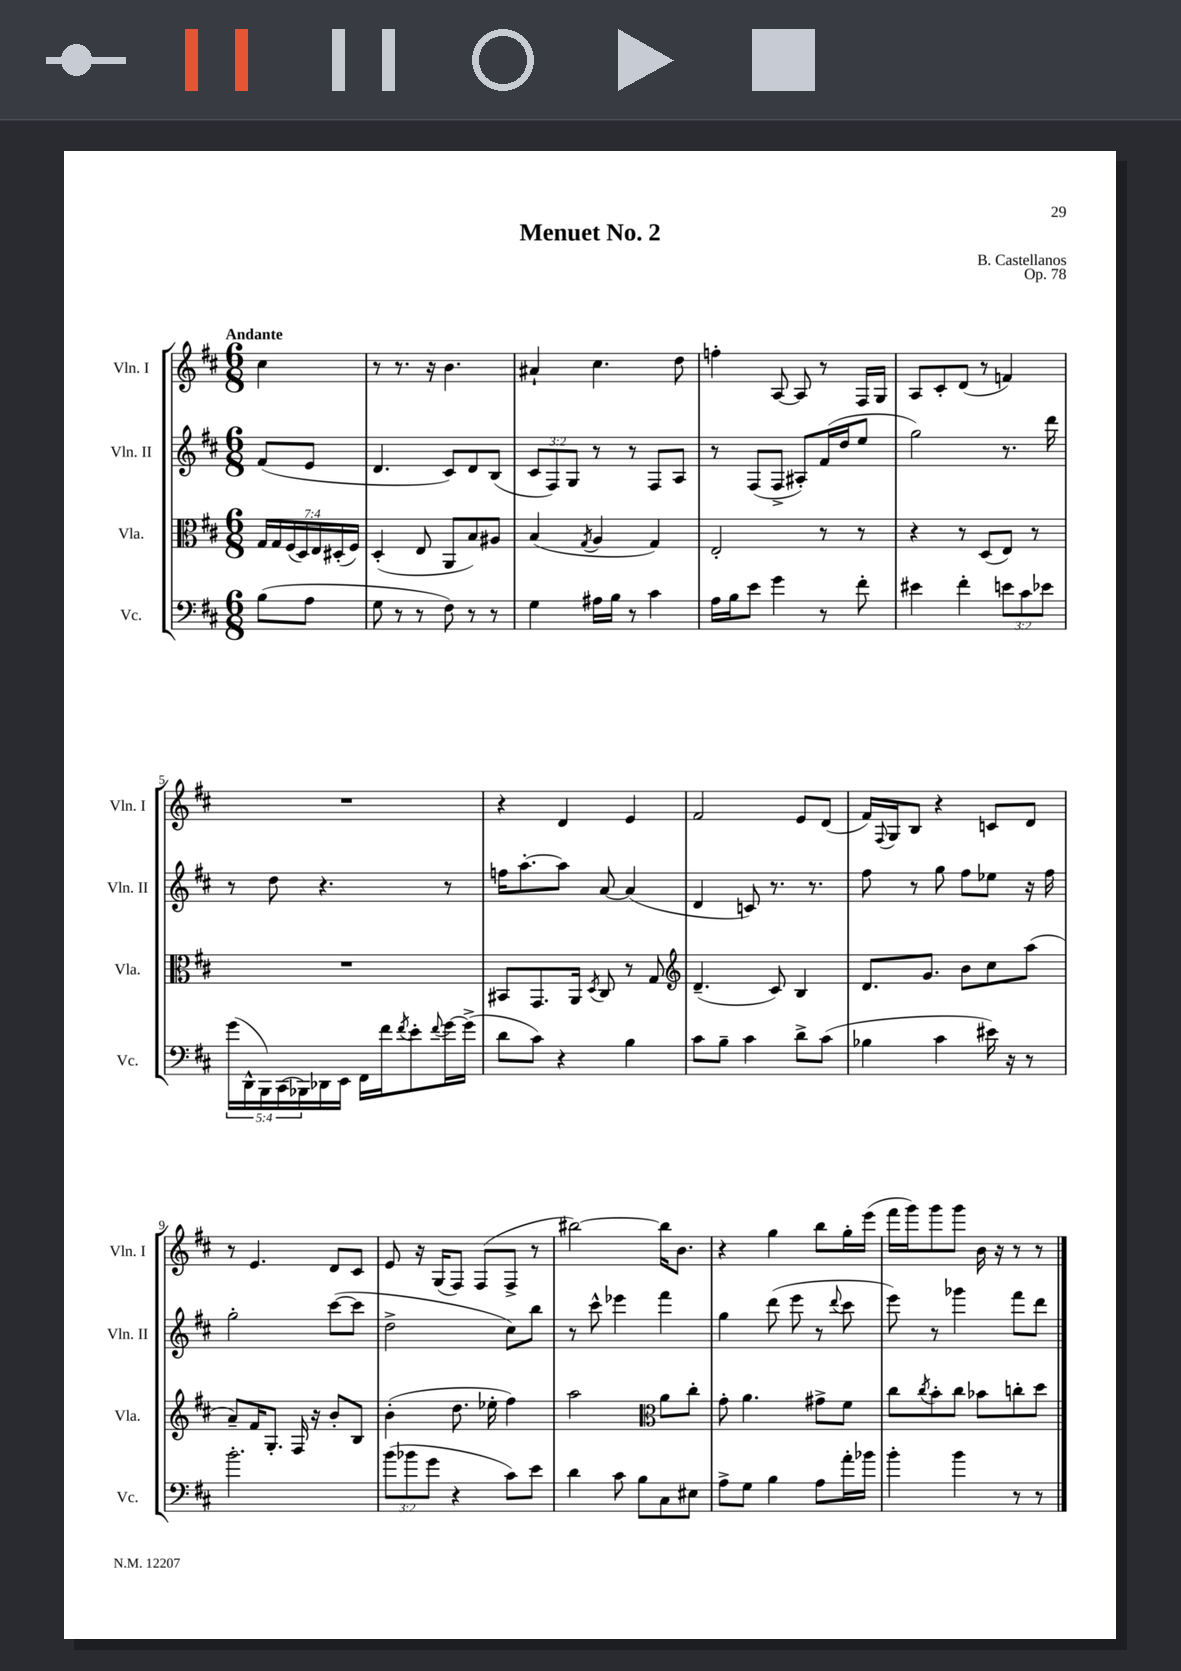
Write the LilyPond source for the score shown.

\header { title = "Menuet No. 2" composer = "B. Castellanos" opus = "Op. 78" }
<<
\new StaffGroup <<
\new Staff = "s0" \with { instrumentName = "Vln. I" shortInstrumentName = "Vln. I" } {
    \clef treble \key d \major \numericTimeSignature \time 6/8 \partial 4 \tempo "Andante"
    cis''4 |
    r8 r8. r16 b'4. |
    ais'4-! cis''4. d''8 |
    f''4-. a8~ a8 r8 fis16 g16 |
    a8 cis'8-. d'8( r8 f'4) |
    R2. |
    r4 d'4 e'4 |
    fis'2 e'8 d'8( |
    fis'16) \appoggiatura { fis8 } g16 b8 r4 c'8 d'8 |
    r8 e'4. d'8 cis'8 |
    e'8 r16 g16( fis8) fis8( fis8-> r8 |
    bis''2~) bis''16 b'8. |
    r4 g''4 b''8 g''16-. e'''16( |
    fis'''16 g'''16) g'''8 g'''8 b'16 r16 r8 r8 \bar "|." |
}
\new Staff = "s1" \with { instrumentName = "Vln. II" shortInstrumentName = "Vln. II" } {
    \clef treble \key d \major \numericTimeSignature \time 6/8 \override Staff.TupletNumber.text = #tuplet-number::calc-fraction-text \partial 4
    fis'8( e'8 |
    d'4. cis'8) d'8 b8( |
    \tuplet 3/2 { cis'8 fis8) g8 } r8 r8 fis8 a8 |
    r8 fis8( fis8-> ais8-.) fis'16( d''16 e''8 |
    g''2) r8. d'''16 |
    r8 d''8 r4. r8 |
    f''16 a''8.~-. a''8 a'8~ a'4( |
    d'4 c'8) r8. r8. |
    fis''8 r8 g''8 fis''8 ees''8 r16 fis''16 |
    g''2-. cis'''8~( cis'''8 |
    d''2-> cis''8) b''8 |
    r8 cis'''8-^ ees'''4 fis'''4 |
    g''4 d'''8( e'''8 r8 \appoggiatura { d'''8 } cis'''8 |
    e'''8) r8 ges'''4 fis'''8 d'''8 \bar "|." |
}
\new Staff = "s2" \with { instrumentName = "Vla." shortInstrumentName = "Vla." } {
    \clef alto \key d \major \numericTimeSignature \time 6/8 \override Staff.TupletNumber.text = #tuplet-number::calc-fraction-text \partial 4
    \tuplet 7/4 { g16 g16 fis16( d16) e16 dis16-.( fis16) } |
    d4-.( e8 a,8 b8) ais8 |
    b4( \acciaccatura { g8 } a4 g4) |
    e2-. r8 r8 |
    r4 r8 d8( e8) r8 |
    R2. |
    bis,8 g,8. a,16 \acciaccatura { d8 } cis8 r8 g8 |
    \clef treble d'4.--( cis'8) b4 |
    d'8. g'8. b'8 cis''8 a''8( |
    a'8--) fis'16 g8.-. fis16 r16 b'8-. b8 |
    b'4-.( d''8. ees''16-. fis''4) |
    a''2 \clef alto a'8 cis''8-. |
    g'8-. a'4. gis'8-> fis'8 |
    cis''8 \acciaccatura { cis''8 } b'8-. cis''8 bes'8 c''8-. d''8 \bar "|." |
}
\new Staff = "s3" \with { instrumentName = "Vc." shortInstrumentName = "Vc." } {
    \clef bass \key d \major \numericTimeSignature \time 6/8 \override Staff.TupletNumber.text = #tuplet-number::calc-fraction-text \partial 4
    b8( a8 |
    g8 r8 r8 fis8) r8 r8 |
    g4 ais16 b16 r8 cis'4 |
    a16 b16 e'8 g'4 r8 fis'8-. |
    eis'4 fis'4-. \tuplet 3/2 { e'8 cis'8 ees'8 } |
    \tuplet 5/4 { g'16( d,16-^ b,,16) cis,16( bes,,16) } des,16 e,16 fis,16 fis'16 \acciaccatura { fis'8 } e'8-. \appoggiatura { fis'8 } g'16~ g'16->( |
    d'8 cis'8) r4 b4 |
    cis'8 b8-- cis'4 d'8-> cis'8( |
    bes4 cis'4 eis'16) r16 r8 |
    b'2.-. |
    \tuplet 3/2 { b'8( bes'8 g'8 } r4 cis'8) e'8 |
    d'4 cis'8 b8 cis8 eis8 |
    a8-> g8 b4 a8 a'16-. bes'16 |
    b'4-. b'4 r8 r8 \bar "|." |
}
>>
>>
